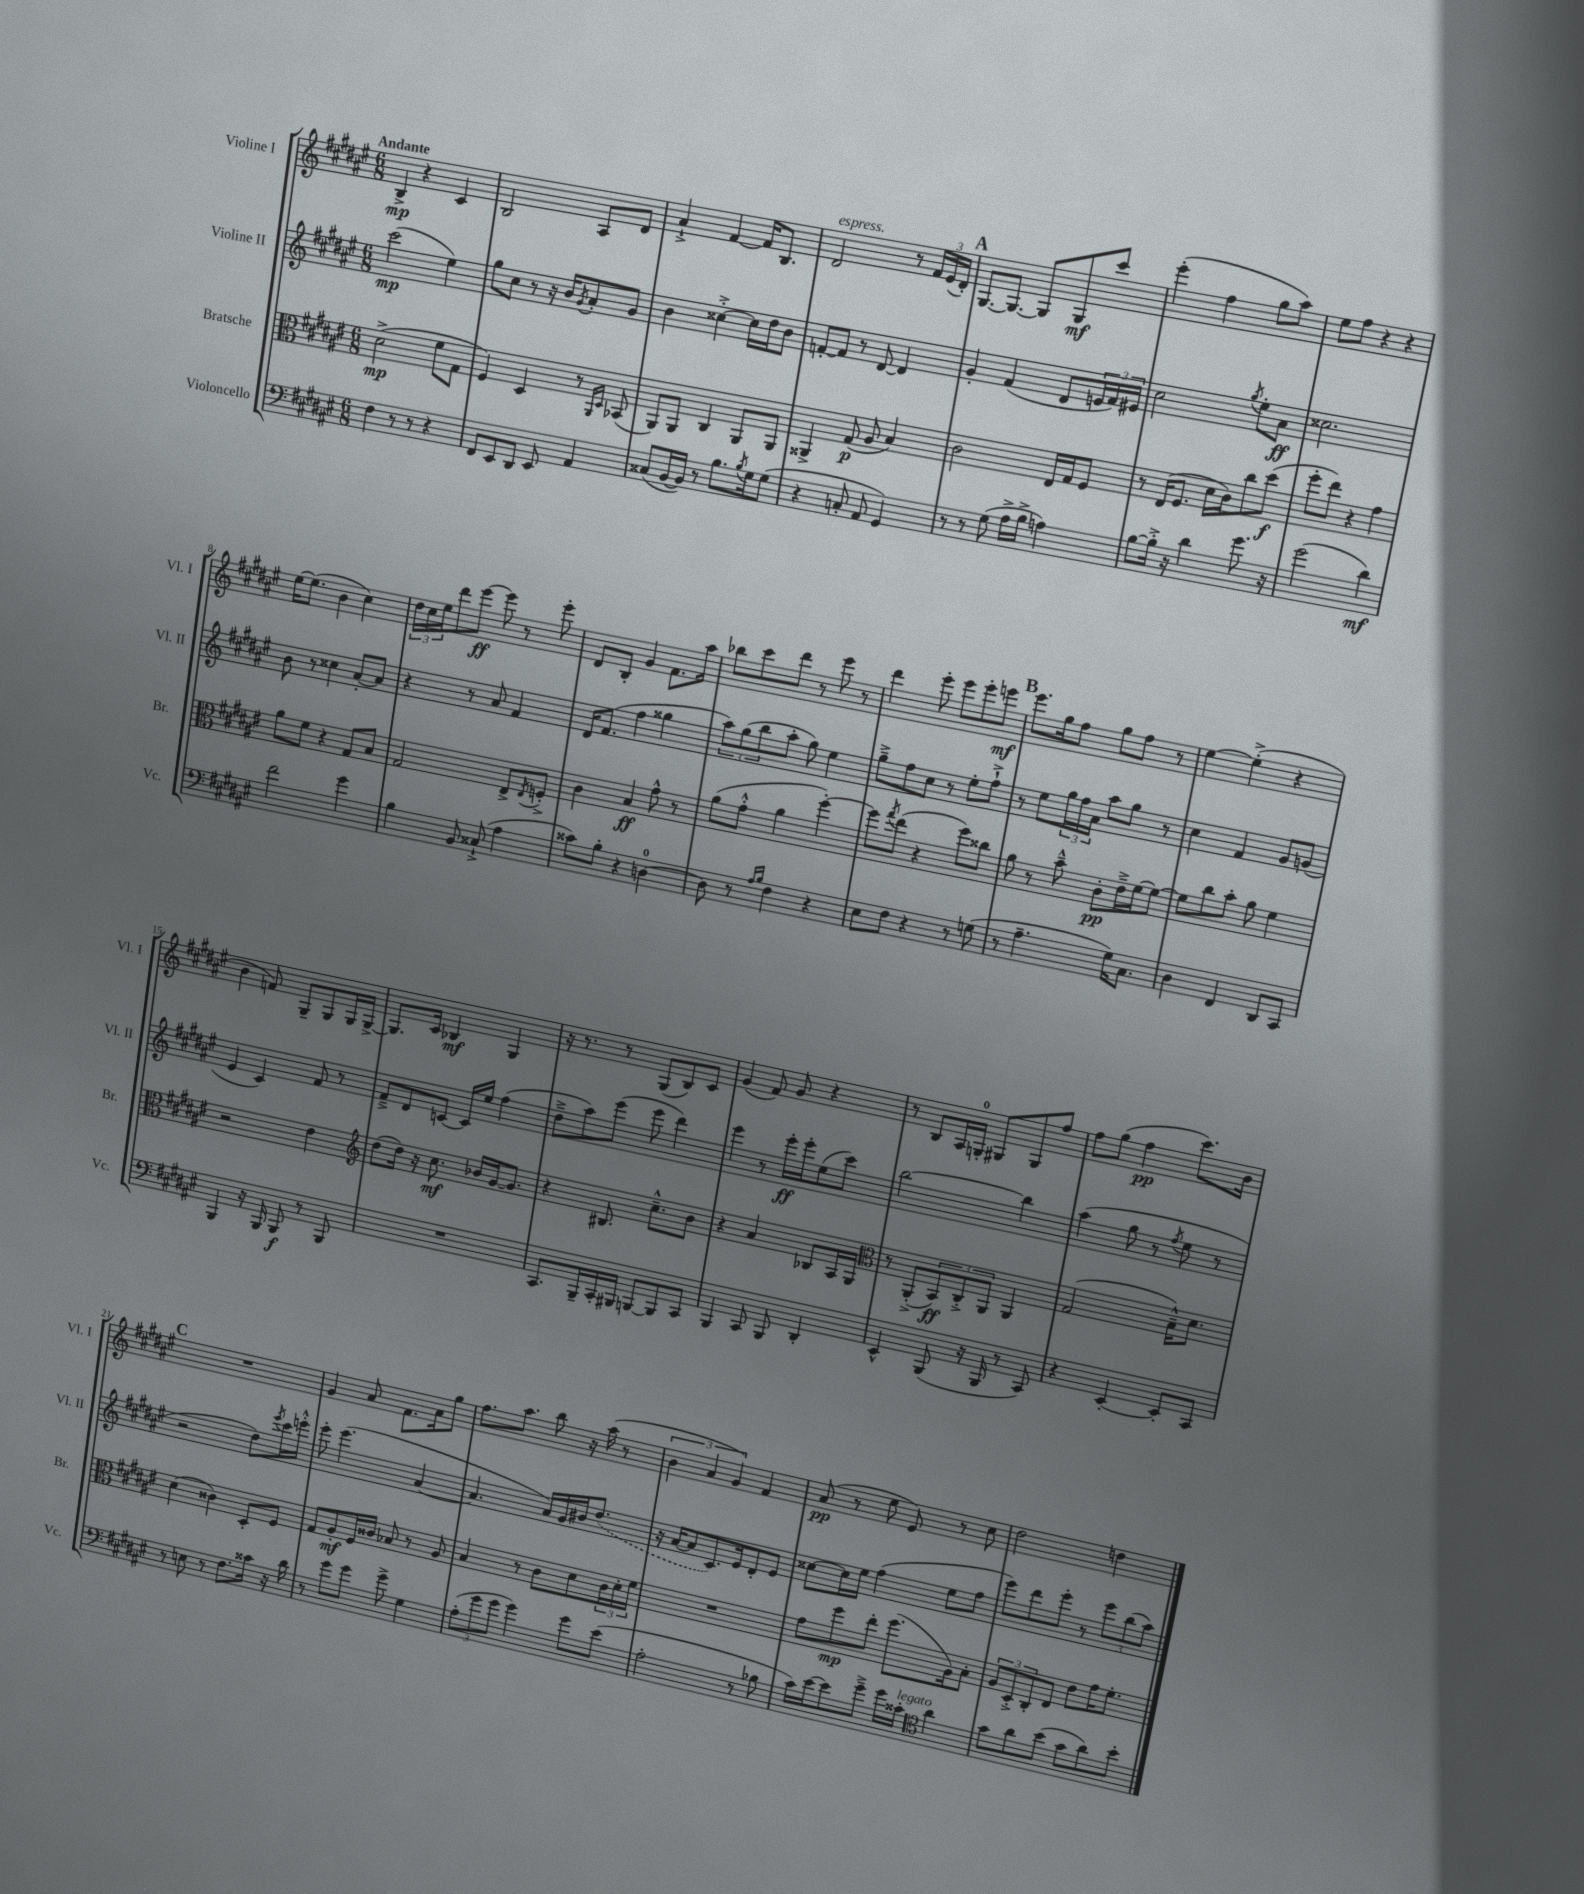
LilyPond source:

<<
\new StaffGroup <<
\new Staff = "s0" \with { instrumentName = "Violine I" shortInstrumentName = "Vl. I" } {
    \clef treble \key fis \major \numericTimeSignature \time 6/8 \tempo "Andante"
    b4->\mp r4 cis'4 |
    b2 ais8 dis'8 |
    ais'4-!-> fis'4~ fis'16 b8. |
    dis'2^\markup { \italic "espress." } r8 \tuplet 3/2 { fis'16 eis'16( dis'16-.) } |
    \mark \markup { \bold "A" } gis8.~ gis8.~ gis8 gis8\mf cis'''8 |
    eis'''4-.( fis''4 gis''8 ais''8) |
    eis''8 fis''8 r4 r4 |
    eis''16~ eis''8.( b'4 cis''4) |
    \tuplet 3/2 { dis''16 cis''16 eis''16 } dis'''8 eis'''8~\ff eis'''8 r8 eis'''8-. |
    dis'8 b8-. gis'4 fis'8. ais''16 |
    bes''8 cis'''8 dis'''8 r8 eis'''8 r8 |
    dis'''4 eis'''8-. eis'''8 eis'''8-. e'''8\mf |
    \mark \markup { \bold "B" } eis'''8. gis''16 fis''8 gis''8 fis''8 r8 |
    eis''4~ eis''4-.->( r4 |
    b'4 f'8) gis8-- gis8 gis16 gis16~-> |
    gis8. cis'16 bes4\mf gis4 |
    r16 r8. r8 gis8( b8) cis'8 |
    gis'4( fis'8) gis'8 r4 |
    r8 b8 ais16 g16-0-. gis8 gis8 fis''8 |
    fis''8 gis''8( fis''4\pp cis'''8.) b'16 |
    \mark \markup { \bold "C" } R2. |
    gis'4 ais'8 fis'8. ais'16 gis''8 |
    fis''8. ais''8. b''8 r16 ais''16( r8 |
    \tuplet 3/2 { b'4 ais'4 gis'4) } fis'4 |
    ais'8\pp( r8 eis''8 eis'8) r8 cis''8 |
    dis''2 d''4 \bar "|." |
}
\new Staff = "s1" \with { instrumentName = "Violine II" shortInstrumentName = "Vl. II" } {
    \clef treble \key fis \major \numericTimeSignature \time 6/8
    cis'''2\mp( eis''4) |
    gis''8 cis''8 r8 r16 b'16 \acciaccatura { gis'8 } ais'8-. gis'8 |
    b'4 cisis''4~-.-> cisis''16 dis''16 b'8 |
    f'8~-. f'8 r8 dis'8~ dis'4 |
    \mark \markup { \bold "A" } gis'4-. fis'4( dis'8 \tuplet 3/2 { e'16 fis'16) eis'16 } |
    cis''2 \acciaccatura { gis''8 } eis''8-. ais'8\ff |
    cisis''2. |
    b'8 r8 cisis''4 ais'8~-. ais'8 |
    r4 r8 ais'8 fis'4 |
    dis'16 fis'8.( fis''4 gisis''4 |
    \tuplet 3/2 { ais''8) gis''8( b''8 } ais''8-. gis''8) eis''4 |
    gis''8---> fis''8 cis''8 r8 eis''8-. fis''8-!-> |
    \mark \markup { \bold "B" } r8 eis''8 \tuplet 3/2 { gis''16 fis''16 ais'16 } ais''8 gis''8 r8 |
    cis''4 fis'4 gis'8 g'8( |
    eis'4 cis'4) fis'8 r8 |
    fis'8---> dis'8 c'8~ c'16 eis''16 fis''4( |
    dis''8---> ais''8) eis'''8( eis'''8 dis'''4) |
    eis'''4 r8 eis'''16-.\ff eis'''16-. eis''8( cis'''8) |
    b''2~ b''4 |
    ais''4( gis''8 r8 \acciaccatura { fis''8 } eis''8 r8 |
    \mark \markup { \bold "C" } r2 dis''8) \acciaccatura { eis'''8 } cis'''16 e'''16-.-^ |
    eis'''8-. eis'''4.( ais'4~ |
    ais'4. ais'16) gis'16 bis'16 \once \slurDashed dis''8.( |
    r16 ais'16~ ais'8 cis'8.) eis'16 dis'8-. eis'8 |
    cisis''8~ cisis''16 eis''16 fis''4( eis''8 fis''8 |
    eis'''8) dis'''8 eis'''8-. r8 \tuplet 3/2 { eis'''8 b''8( ais''8) } \bar "|." |
}
\new Staff = "s2" \with { instrumentName = "Bratsche" shortInstrumentName = "Br." } {
    \clef alto \key fis \major \numericTimeSignature \time 6/8
    dis'2->\mp( fis'8 gis8 |
    fis4) dis4 r8 \grace { ais,16 dis16 } bes,8( |
    ais,8) ais,8 cis4 ais,8 ais,8 |
    aisis,4-> gis8\p( ais8 b4) |
    \mark \markup { \bold "A" } cis'2 eis16 gis16 fis8 |
    r8 eis16( fis8. dis'16 cis'16) cis''8 dis''8\f( |
    fis''8-. eis''8) r4 gis'4 |
    ais'8 fis'8 r4 gis8 b8 |
    gis2 eis8-> \acciaccatura { eis8 } f8-.-> |
    cis'4 b4\ff gis'8-^ r8 |
    ais'8( gis'8-.-^ ais'4 fis''4~-.) |
    fis''8 \acciaccatura { gis''8 } eis''8( r4 fis''8) cisis''8 |
    \mark \markup { \bold "B" } ais'8 r8 b'8---^ cis'8-.\pp eis'16---> fis'16~ fis'8~ |
    fis'8 cis''8 b'8-. ais'8 fis'4 |
    r2 eis'4 |
    \clef treble dis''8( dis''16) r16 cis''8.\mf bes'16 gis'16~ gis'8. |
    r4 bis8. cis''8.---^ b'8 |
    r4 ais'4 bes8 ais16 gis16 |
    \clef alto r8 ais,8-.->( \tuplet 3/2 { b,8\ff) cis8-.-> ais,8 } ais,4 |
    gis2( b16---^) dis'8. |
    \mark \markup { \bold "C" } dis'4( cisis'4) dis8-. fis8 |
    gis8 ais8-.\mf fis16 cisis'16 bes8 r8 ais8 |
    b4 r8 cis'8 dis'8 \tuplet 3/2 { cis'16 dis'16-. fis'16 } |
    R2. |
    gis'8 fis''8\mp eis''8-. fis''8.( ais16) b8-. |
    \tuplet 3/2 { ais8 dis8-.-> cis8-. } eis8 eis'8 gis'16 fis'8.-. \bar "|." |
}
\new Staff = "s3" \with { instrumentName = "Violoncello" shortInstrumentName = "Vc." } {
    \clef bass \key fis \major \numericTimeSignature \time 6/8
    fis4 r8 r8 r4 |
    fis,8 eis,8 dis,8 eis,8 ais,4 |
    cisis8( b,16~ b,16) r8 b8. \acciaccatura { b8 } gis16 gis8( |
    r4 c8-. ais,8 gis,4) |
    \mark \markup { \bold "A" } r8 r8 gis8( ais16-> b16-> a4) |
    b8~ b16-.-> r16 dis'4 gis'8. r16 |
    gis'2( dis'4\mf) |
    fis'2 gis'4 |
    b4 b,8 cisis8-!->( ais4 |
    cisis'8) b8-. r4 d4-0~ |
    d8 r8 \grace { ais16 b16 } fis4 r4 |
    eis8 fis8 r4 r8 g8( |
    \mark \markup { \bold "B" } r8 ais4.-- gis16) cis8. |
    dis4 fis,4 dis,8 cis,8 |
    b,,4 r16 b,,16 b,,8\f r8 b,,8 |
    R2. |
    cis,8. b,,16-- cis,16-. bis,,16 b,,8~ b,,8 cis,8 |
    b,,4 cis,8 b,,8 dis,4-. |
    eis,4-^ b,,8( r16 b,,16 r8 cis,8) |
    r4 eis,4~-. eis,8-. cis,8 |
    \mark \markup { \bold "C" } r8 e8 r8 fis8. cisis'16 r16 dis'16 |
    r8 gis'8 gis'8 gis'8-> gis4 |
    \tuplet 3/2 { ais8-.( gis'8 gis'8 } gis'4) gis'8 eis'8( |
    ais2-. r8 bes8 |
    cis'16) eis'16~ eis'8 gis'8---> gis'16 cisis'16-.^\markup { \italic "legato" } \clef tenor ais'4 |
    gis'8 ais'8 b'8( gis'8 ais'8) b'8-. \bar "|." |
}
>>
>>
